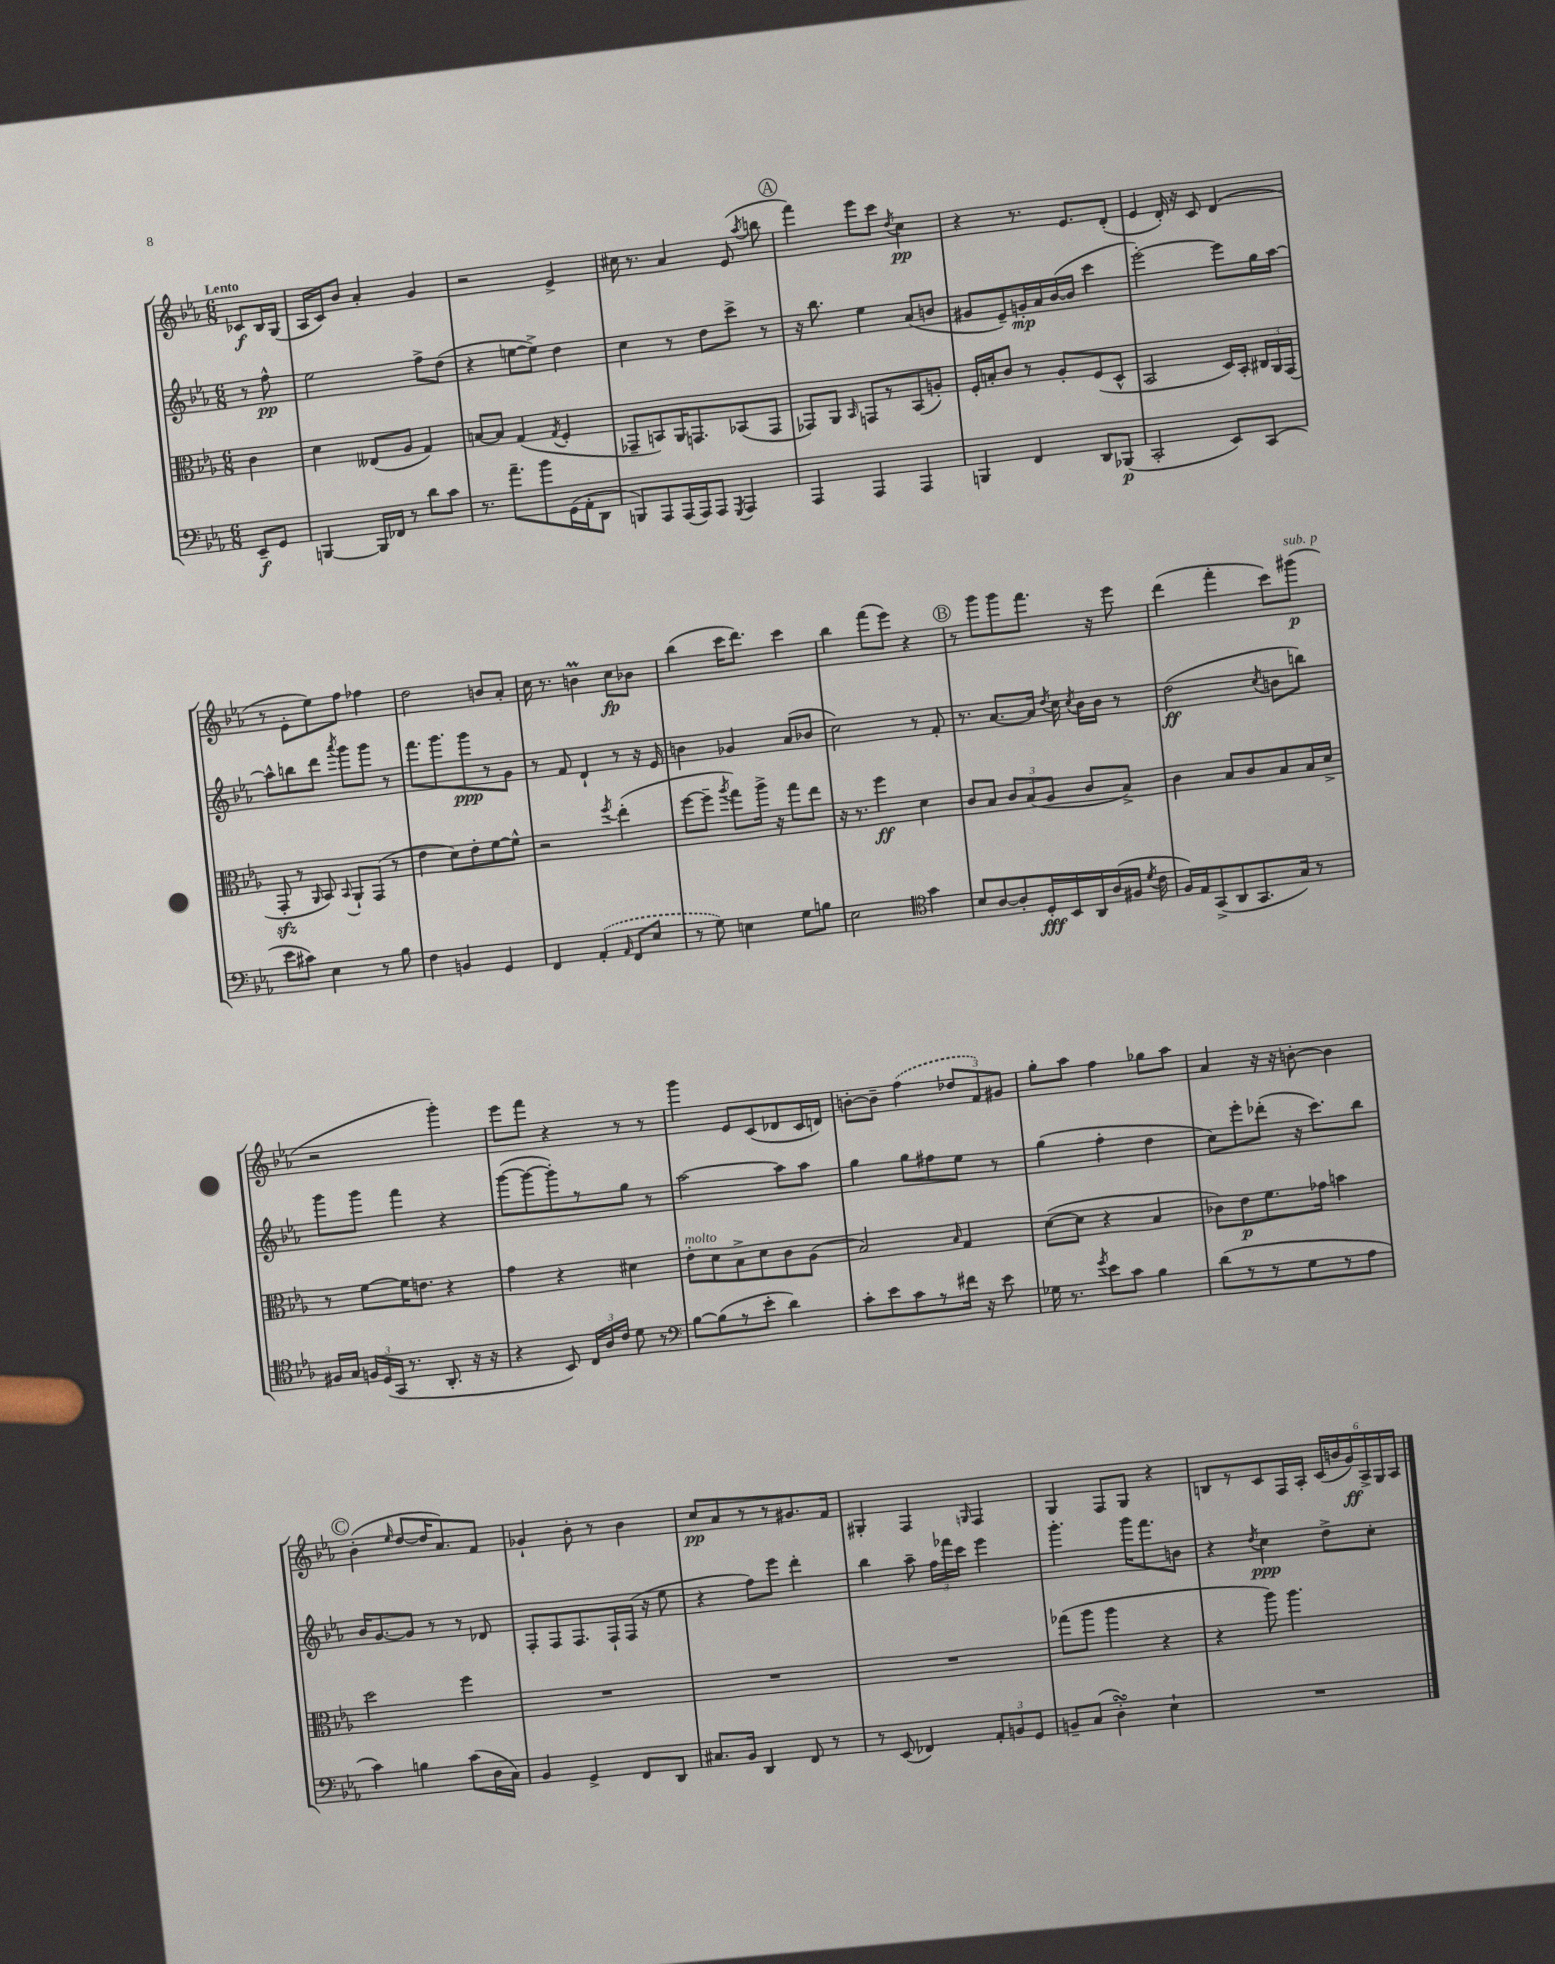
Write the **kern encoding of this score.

**kern	**kern	**kern	**kern
*staff4	*staff3	*staff2	*staff1
*clefF4	*clefC3	*clefG2	*clefG2
*k[b-e-a-]	*k[b-e-a-]	*k[b-e-a-]	*k[b-e-a-]
*M6/8	*M6/8	*M6/8	*M6/8
8EE-~	4c	8r	8c-
8GG	.	8ff^^	16B-
.	.	.	(16G
=	=	=	=
[4BBB	4d	2ee-	16A-
.	.	.	16c)
.	.	.	8b-
16BBB]	(8E--	.	4a-'
16FF-	.	.	.
8r	8A-	.	.
8d	4G)	8ff^	4g
8c	.	(8dd	.
=	=	=	=
8.r	[8B	4r	2r
.	8B]	.	.
8.a-~	.	.	.
.	(4G	[8ee	.
8b-	.	8ee^])	.
.	8qG	.	.
(16GG	4F'	4dd	4e-^
16AA-'	.	.	.
8DD	.	.	.
=	=	=	=
8BBB)	8GG-~	4cc	16cc#
.	.	.	8.r
8AAA-	8BB)	.	.
(16AAA-	16AA-	8r	4a-
16AAA-)	8.GG	.	.
8AAA-	.	8dd	.
8qGGG	.	.	.
4AAA-	(8BB-	8ccc^	(8e-
.	.	.	8qaa-
.	8GG	8r	8bb
=	=	=	=
4AAA-	8GG-)	16r	4fff)
.	.	8.bb-	.
.	8AA-	.	.
.	16qqBB-	.	.
4AAA-	8GG	4ee-	8eee-
.	8r	.	8ccc
.	.	.	8qdd
4AAA-	(8BB-	(8a-	4cc
.	8A')	8b	.
=	=	=	=
4BBB	16F'	8g#	4r
.	16B'	.	.
.	8c	8e-~)	.
4FF	8r	16g'	8.r
.	.	16a-	.
.	8A-'	([16b-	.
.	.	16b-]	8.e-
8DD	(8F	4ccc	.
(8BBB-	8D^^	.	(8d'
=	=	=	=
2CC'	2BB-	[2eee-')	4e-
.	.	.	16d')
.	.	.	16r
.	.	.	8c
8EE-)	16D)	8eee-]	(4d
.	16BB-'	.	.
(8CC	24C#	16gg	.
.	24AA-	.	.
.	.	[16aa-	.
.	(24GG	.	.
=	=	=	=
8e-	8GG'	8aa-^^]	8r
8c#)	8r	8bb	8e-'
.	16qqAA-	.	.
4E-	8BB-)	8ddd	8ee-)
.	8qqBB-	8qaaa-	.
.	8AA-`	8ggg	8ff
8r	(8GG	8ggg	4ff-
8B-	8r	8r	.
=	=	=	=
4F	4e-	8.fff	2dd
.	.	8.ggg	.
4BB	8d)	.	.
.	8e-'	8ggg	.
4GG	[8f	8r	8b
.	8f^^]	8g	8a-'
=	=	=	=
4FF	2r	8r	16cc
.	.	.	8.r
.	.	8f	.
(4AA-'	.	4d`	4b
16qqAA-	8qff	.	.
8FF	(4ee-'	8r	8cc
8E-	.	16r	8b-
.	.	16e-	.
=	=	=	=
8r	[8ff	4b	(4bb-
8G)	8ff~]	.	.
.	8qaa-	.	.
4E	8gg)	4g-	16ccc
.	.	.	8.ddd)
.	16aa-^	.	.
.	16r	.	.
8G	8gg	(8a-	4ccc
8B	8ee-	8b-	.
=	=	=	=
2E-	16r	2cc)	4bb-
.	8.r	.	.
.	4ff	.	(8fff
.	.	.	8eee-)
*clefC4	*	*	*
4g	4d	8r	4r
.	.	8f'	.
=	=	=	=
8B-	8c	8.r	8r
[8A-	8B-	.	8ggg
.	.	[8.a-	.
8A-']	12c	.	8ggg
.	(12B-	.	.
16D'	.	16a-]	8.fff
.	12A-	.	.
.	.	8qdd	.
16BB-	.	16cc	.
.	.	8qcc	.
16AA-	8c	16b-	.
(16A-	.	16b-	16r
16F#	8B-^)	8r	8eee-
8qd	.	.	.
16c	.	.	.
=	=	=	=
16F)	4c	(2dd	(4ddd
16E-	.	.	.
(8GG^	.	.	.
8AA-	8B-	.	4fff'
8.GG	8c	.	.
.	.	8qcc	.
.	8B-	8b	8ccc)
16G)	.	.	.
8r	16B-	8bb)	(8ggg#
.	16d^	.	.
=	=	=	=
16F#	8r	8ggg	2r
16G	.	.	.
24F	[8f	8ggg	.
(24D	.	.	.
24GG	.	.	.
8.r	16f]	4fff	.
.	8.e	.	.
8.AA-'	.	.	.
.	4r	4r	4ggg')
16r	.	.	.
16r	.	.	.
=	=	=	=
4r	4g	([8ggg	8eee-
.	.	8ggg_	8fff
8BB-)	4r	8ggg'])	4r
24C	.	8r	.
24A-	.	.	.
24c	.	.	.
8d	4d#	8gg	8r
8r	.	8r	8r
=	=	=	=
*clefF4	*	*	*
[8B-	8e-'	[2aa-	4ggg
(8B-]	8d	.	.
8r	8B-^	.	8e-
8e-'	8d	.	(8c
4d)	8c	8aa-]	8d-
.	(8A-	8aa-	16c
.	.	.	16d)
=	=	=	=
8c'	2B-)	4gg	[8b'
8e-	.	.	8b~]
8c	.	8gg	(4ff
8r	.	8ff#	.
.	16qqB-	.	.
16f#	4G	8ee-	12dd-
16r	.	.	.
.	.	.	12f)
8e-	.	8r	.
.	.	.	12g#
=	=	=	=
16G-	([8d	(4gg	8gg'
8.r	.	.	.
.	8d]	.	8aa-
8qg	.	.	.
8e-	4r	4ff'	4ff
8c	.	.	.
4B-	4B-	4dd	8gg-
.	.	.	8aa-
=	=	=	=
(8d	8c-)	8cc)	4a-
8r	8e-	8eee-'	.
8r	8.f	(8ddd-'	16r
.	.	.	16r
8G	.	16r	[8b'
.	16g-	8.ccc)	.
8r	4b	.	4b]
8A-	.	8bb-	.
=	=	=	=
4c)	2dd	16b-	(4b-'
.	.	[8.g	.
.	.	.	16qqee-
4B	.	8g]	[8dd
.	.	8r	16dd]
.	.	.	8.a-)
(8c	4ff	8r	.
16D	.	8d-	8f
16C)	.	.	.
=	=	=	=
4BB-	2.r	8F'	4g-`
.	.	8F	.
4GG^	.	8.F	8b-'
.	.	.	8r
.	.	16F`	.
8FF	.	(16F	4b-
.	.	16r	.
8DD	.	8ee-	.
=	=	=	=
8.C#	2.r	4r	8cc
.	.	.	8a-
16BB-	.	.	.
4DD	.	8ff)	8r
.	.	8eee-	8r
8FF	.	4ddd'	8.g#
8r	.	.	.
.	.	.	16f
=	=	=	=
8r	2.r	4bb-	4G#'
(8EE-	.	.	.
4FF-)	.	8aa-~	4F
.	.	24ff	.
.	.	24fff-	.
.	.	24ccc	.
.	.	.	16qqG
12AA-'	.	4eee-	4F
12BB	.	.	.
12GG	.	.	.
=	=	=	=
8BB~	(8gg-	4.ggg'	4G
(8C	8aa-	.	.
4D')	4aa-	.	8F
.	.	16ggg	8G
.	.	8.fff	.
4E-`	4r	.	4r
.	.	8b	.
=	=	=	=
2.r	4r	4r	8B
.	.	.	8r
.	.	8qdd	.
.	8aa-)	4cc	8c
.	4.aa-	.	16F
.	.	.	16A-'
.	.	8dd^	(24c
.	.	.	24b
.	.	.	24g)
.	.	8cc'	24A-^
.	.	.	24G
.	.	.	24A-
==	==	==	==
*-	*-	*-	*-
